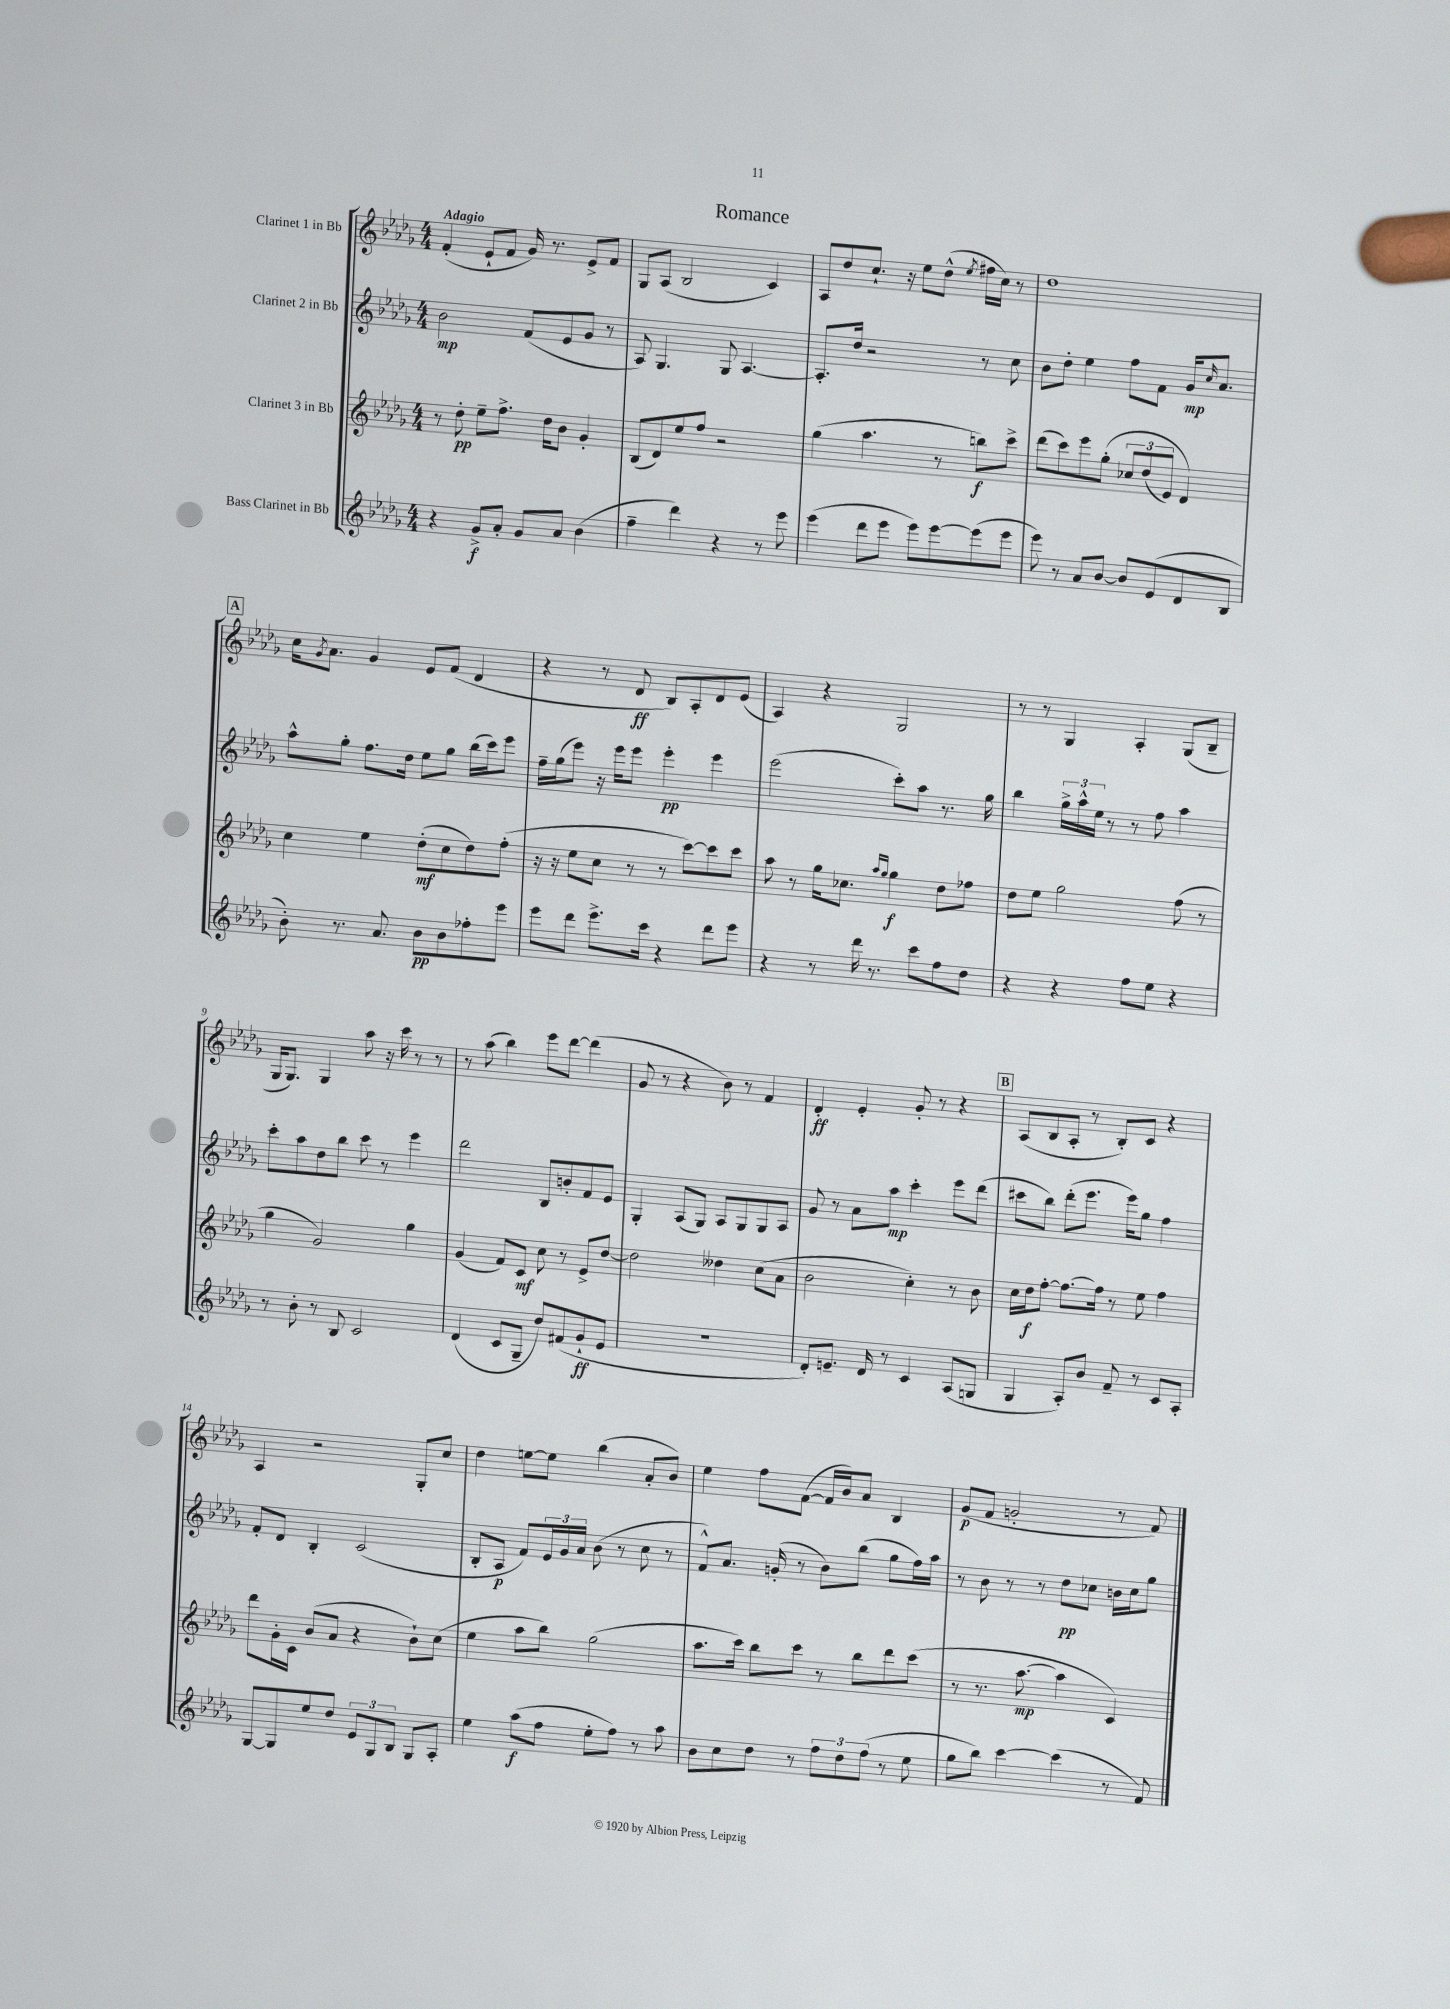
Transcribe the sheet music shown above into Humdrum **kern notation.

**kern	**dynam	**kern	**dynam	**kern	**dynam	**kern	**dynam
*part4	*part4	*part3	*part3	*part2	*part2	*part1	*part1
*staff4	*staff4	*staff3	*staff3	*staff2	*staff2	*staff1	*staff1
*I"Bass Clarinet in Bb	*	*I"Clarinet 3 in Bb	*	*I"Clarinet 2 in Bb	*	*I"Clarinet 1 in Bb	*
*clefG2	*	*clefG2	*	*clefG2	*	*clefG2	*
*k[b-e-a-d-g-]	*	*k[b-e-a-d-g-]	*	*k[b-e-a-d-g-]	*	*k[b-e-a-d-g-]	*
*M4/4	*	*M4/4	*	*M4/4	*	*M4/4	*
=1	=1	=1	=1	=1	=1	=1	=1
!	!	!	!	!	!	!LO:TX:a:B:t=Adagio	!
4r	.	8r	.	2b-\	mp	(4f'/	.
.	.	8dd-'\	pp	.	.	.	.
8g-^/L	f	8ee-~\L	.	.	.	8e-`/L	.
8a-'/J	.	8.ff^\J	.	.	.	8f/J	.
8g-/L	.	.	.	(8f/L	.	16g-/)	.
.	.	16dd-\KL	.	.	.	8.r	.
8a-/J	.	8b-\J	.	8e-/	.	.	.
(4b-\	.	4g-'/	.	8g-/J	.	8e-^/L	.
.	.	.	.	8r	.	8f/J	.
=2	=2	=2	=2	=2	=2	=2	=2
4ff~\	.	(8B-/L	.	8A-/)	.	8G-/L	.
.	.	8d-/)	.	4.G-/	.	(8A-/J	.
4ddd-\)	.	8ee-/	.	.	.	2B-/	.
.	.	8ff/J	.	.	.	.	.
4r	.	2r	.	8G-/	.	.	.
.	.	.	.	[4.A-/	.	.	.
8r	.	.	.	.	.	4c/)	.
8eee-\	.	.	.	.	.	.	.
=3	=3	=3	=3	=3	=3	=3	=3
(4eee-\	.	(4gg-\	.	8.A-'/L]	.	8A-/L	.
.	.	.	.	.	.	8dd-/	.
.	.	.	.	16dd-/Jk	.	.	.
8ddd-\L	.	4.aa-\	.	2r	.	8.cc`/J	.
8eee-\J	.	.	.	.	.	.	.
.	.	.	.	.	.	16r	.
8eee-\L)	.	.	.	.	.	8ee-\L	.
[8eee-\	.	8r	.	.	.	(8dd-^^\J	.
.	.	.	.	.	.	8qee-/	.
(8eee-\]	.	8bbn\L)	f	8r	.	16ff#X\LL	.
.	.	.	.	.	.	16cc\JJ)	.
8eee-\J	.	8ccc^\J	.	8cc\	.	8r	.
=4	=4	=4	=4	=4	=4	=4	=4
8eee-\)	.	(8ddd-\L	.	8b-\L	.	1dd-	.
8r	.	8ccc\)	.	8dd-'\J	.	.	.
8a-/L	.	8eee-\	.	4ee-\	.	.	.
[8b-/J	.	(8gg-'\J	.	.	.	.	.
8b-/L]	.	12cc-X/L	.	8ff\L	.	.	.
.	.	(12dd-/	.	.	.	.	.
(8e-/	.	.	.	8f\J	.	.	.
.	.	12e-/J)	.	.	.	.	.
8d-/	.	4d-/)	.	16g-/KL	mp	.	.
.	.	.	.	16qqcc/	.	.	.
.	.	.	.	8.a-/J	.	.	.
8B-/J	.	.	.	.	.	.	.
!!LO:LB:g=z
!!LO:REH:place=s1:t=A
=5	=5	=5	=5	=5	=5	=5	=5
8b-'\)	.	4cc\	.	8aa-^^\L	.	16cc\KL	.
.	.	.	.	.	.	8qg-/	.
.	.	.	.	.	.	8.a-\J	.
8.r	.	.	.	8gg-'\J	.	.	.
.	.	4ee-\	.	8.ff\L	.	4g-/	.
8.a-/	.	.	.	.	.	.	.
.	.	.	.	16dd-\Jk	.	.	.
8b-\L	pp	(8dd-'\L	mf	8ee-\L	.	8e-/L	.
8b-\	.	8cc\	.	8gg-\J	.	(8f/J	.
8ff-X'\	.	8dd-\)	.	(16bb-\LL	.	4d-/	.
.	.	.	.	16ccc\J)	.	.	.
8eee-\J	.	(8ff'\J	.	8eee-\J	.	.	.
=6	=6	=6	=6	=6	=6	=6	=6
8eee-\L	.	16r	.	16ff~\LL	.	4r	.
.	.	16r	.	(16gg-\J	.	.	.
8ddd-\J	.	8ee-\L	.	8eee-\J)	.	.	.
8.eee-^\L	.	8cc\J	.	16r	.	8r	.
.	.	.	.	16eee-\KL	.	.	.
.	.	8r	.	8eee-\J	.	8d-/	ff
16ccc\Jk	.	.	.	.	.	.	.
4r	.	8r	.	4eee-'\	pp	8B-/L)	.
.	.	[8ccc\L)	.	.	.	8A-'/	.
8ddd-\L	.	8ccc\]	.	4eee-\	.	8d-/	.
8eee-\J	.	8ccc\J	.	.	.	(8e-/J	.
=7	=7	=7	=7	=7	=7	=7	=7
4r	.	8aa-\	.	(2eee-\	.	4A-/)	.
.	.	8r	.	.	.	.	.
8r	.	16gg-\KL	.	.	.	4r	.
.	.	8.cc-X\J	.	.	.	.	.
16ddd-\	.	.	.	.	.	.	.
8.r	.	.	.	.	.	.	.
.	.	16qqaa-/LL	.	.	.	.	.
.	.	16qqgg-/JJ	.	.	.	.	.
.	.	4gg-\	f	8ccc'\L)	.	2G-/	.
8ccc\L	.	.	.	8aa-\J	.	.	.
8ff\	.	8dd-\L	.	8.r	.	.	.
8dd-\J	.	8ff-X\J	.	.	.	.	.
.	.	.	.	16gg-\	.	.	.
=8	=8	=8	=8	=8	=8	=8	=8
4r	.	8dd-\L	.	4bb-\	.	8r	.
.	.	8ee-\J	.	.	.	8r	.
4r	.	2gg-\	.	24gg-^\LL	.	4G-/	.
.	.	.	.	24aa-^^\	.	.	.
.	.	.	.	24ee-\JJ	.	.	.
.	.	.	.	8r	.	.	.
8ff\L	.	.	.	8r	.	4A-'/	.
8ee-\J	.	.	.	8ff\	.	.	.
4r	.	(8ff\	.	4aa-\	.	(8G-/L	.
.	.	8r	.	.	.	8B-~/J	.
!!LO:LB:g=z
=9	=9	=9	=9	=9	=9	=9	=9
8r	.	4gg-\	.	8ccc'\L	.	16G-/KL	.
.	.	.	.	.	.	8.G-/J)	.
8b-'\	.	.	.	8aa-\	.	.	.
8r	.	2g-/)	.	8dd-\	.	4G-/	.
8B-/	.	.	.	8bb-\J	.	.	.
2c/	.	.	.	8ccc\	.	8aa-\	.
.	.	.	.	8r	.	16r	.
.	.	.	.	.	.	16ccc\	.
.	.	4gg-\	.	4eee-\	.	8r	.
.	.	.	.	.	.	8r	.
=10	=10	=10	=10	=10	=10	=10	=10
(4d-/	.	(4g-/	.	2ddd-\	.	8r	.
.	.	.	.	.	.	(8aa-\	.
8c/L	.	8f/L)	.	.	.	4bb-\)	.
8G-~/J	.	8c/J	mf	.	.	.	.
8dd-/L)	.	8cc\	.	8B-/L	.	8eee-\L	.
(8f#X/	.	8r	.	8bn'/	.	[8ddd-\J	.
8g-`/	ff	8e-^/L	.	8f/	.	(4ddd-\]	.
8e-/J	.	[8dd-/J	.	8e-/J	.	.	.
=11	=11	=11	=11	=11	=11	=11	=11
1r	.	2dd-\]	.	4G-'/	.	8g-/	.
.	.	.	.	.	.	8r	.
.	.	.	.	(8A-/L	.	4r	.
.	.	.	.	8G-/J)	.	.	.
.	.	4dd--X\	.	8A-/L	.	8b-\)	.
.	.	.	.	8G-/	.	8r	.
.	.	(8cc\L	.	8G-/	.	4f/	.
.	.	8a-\J	.	8A-/J	.	.	.
=12	=12	=12	=12	=12	=12	=12	=12
8d-'/L)	.	2b-\	.	8g-/	.	4d-'/	ff
8.en~/J	.	.	.	8r	.	.	.
.	.	.	.	8a-\L	.	4e-'/	.
16d-/	.	.	.	.	.	.	.
8r	.	.	.	8aa-\J	mp	.	.
4c/	.	4cc'\)	.	4ccc'\	.	8g-'/	.
.	.	.	.	.	.	8r	.
(8A-/L	.	8r	.	8eee-\L	.	4r	.
8Gn/J	.	8b-\	.	(8ddd-\J	.	.	.
!!LO:REH:place=s1:t=B
=13	=13	=13	=13	=13	=13	=13	=13
4G-/	.	16cc\LL	.	8ccc#X\L	.	(8A-/L	.
.	.	16dd-\J	f	.	.	.	.
.	.	[8ff'\J	.	8bb-\J)	.	8B-/	.
8A-'/L)	.	8.ff\L_	.	(8ddd-'\L	.	8A-'/J	.
8b-/J	.	.	.	8.eee-\J	.	8r	.
.	.	16ff\Jk]	.	.	.	.	.
8f~/	.	8r	.	.	.	8B-'/L)	.
.	.	.	.	16eee-\KL)	.	.	.
8r	.	8ee-\	.	8gg-\J	.	8c/J	.
8c/L	.	4ff\	.	4ff\	.	4r	.
8A-'/J	.	.	.	.	.	.	.
!!LO:LB:g=z
=14	=14	=14	=14	=14	=14	=14	=14
[8G-/L	.	8ddd-\L	.	8f'/L	.	4A-/	.
8G-/]	.	16g-'\L	.	8d-/J	.	.	.
.	.	16c\JJ	.	.	.	.	.
8ee-/	.	(8b-/L	.	4B-'/	.	2r	.
8dd-/J	.	8a-/J	.	.	.	.	.
12e-/L	.	4r	.	(2c/	.	.	.
12G-/	.	.	.	.	.	.	.
12B-/J	.	.	.	.	.	.	.
8G-/L	.	8b-`\L)	.	.	.	8G-'/L	.
8A-'/J	.	(8cc\J	.	.	.	8cc/J	.
=15	=15	=15	=15	=15	=15	=15	=15
4ee-\	.	4ee-\	.	8B-'/L	.	4dd-\	.
.	.	.	.	8A-/J	p	.	.
(8aa-\L	f	8aa-\L	.	8f/L)	.	[8een\L	.
8ff\J	.	8bb-\J)	.	24e-/L	.	8ee\J]	.
.	.	.	.	24g-/	.	.	.
.	.	.	.	24a-/JJ	.	.	.
8ee-'\L	.	(2gg-\	.	(8b-\	.	(4bb-\	.
8ff\J)	.	.	.	8r	.	.	.
8r	.	.	.	8cc\	.	8a-'/L	.
8aa-\	.	.	.	8r	.	8b-/J)	.
=16	=16	=16	=16	=16	=16	=16	=16
8b-\L	.	8.aa-\L	.	8f^^/L)	.	4ee-\	.
8cc\	.	.	.	8.a-/J	.	.	.
.	.	16ccc\Jk)	.	.	.	.	.
8dd-\J	.	8bb-\L	.	.	.	8ff\L	.
.	.	.	.	(16gn'/	.	.	.
8r	.	8ccc\J	.	8r	.	([8f\J	.
12ff\L	.	8r	.	8b-\L)	.	16f/LL]	.
.	.	.	.	.	.	16b-/J)	.
12dd-\	.	.	.	.	.	.	.
.	.	8bb-\L	.	(8bb-\J	.	8a-/J	.
(12ff\J	.	.	.	.	.	.	.
8r	.	8ddd-\	.	8gg-\L	.	4B-/	.
8ee-\	.	(8ccc\J	.	16ff\L)	.	.	.
.	.	.	.	16aa-\JJ	.	.	.
=17	=17	=17	=17	=17	=17	=17	=17
8gg-\L	.	8r	.	8r	.	(8g-/L	p
8bb-\J)	.	8.r	.	8b-\	.	8f/J	.
[4ccc\	.	.	.	8r	.	2gn'/	.
.	.	[8.aa-\	mp	.	.	.	.
.	.	.	.	8r	.	.	.
(4ccc\]	.	4aa-\]	.	8dd-\L	pp	.	.
.	.	.	.	8cc-X\J	.	.	.
8r	.	4c/)	.	16bn\LL	.	8r	.
.	.	.	.	16cc-\J	.	.	.
8f/)	.	.	.	8gg-\J	.	8f/)	.
==	==	==	==	==	==	==	==
*-	*-	*-	*-	*-	*-	*-	*-
